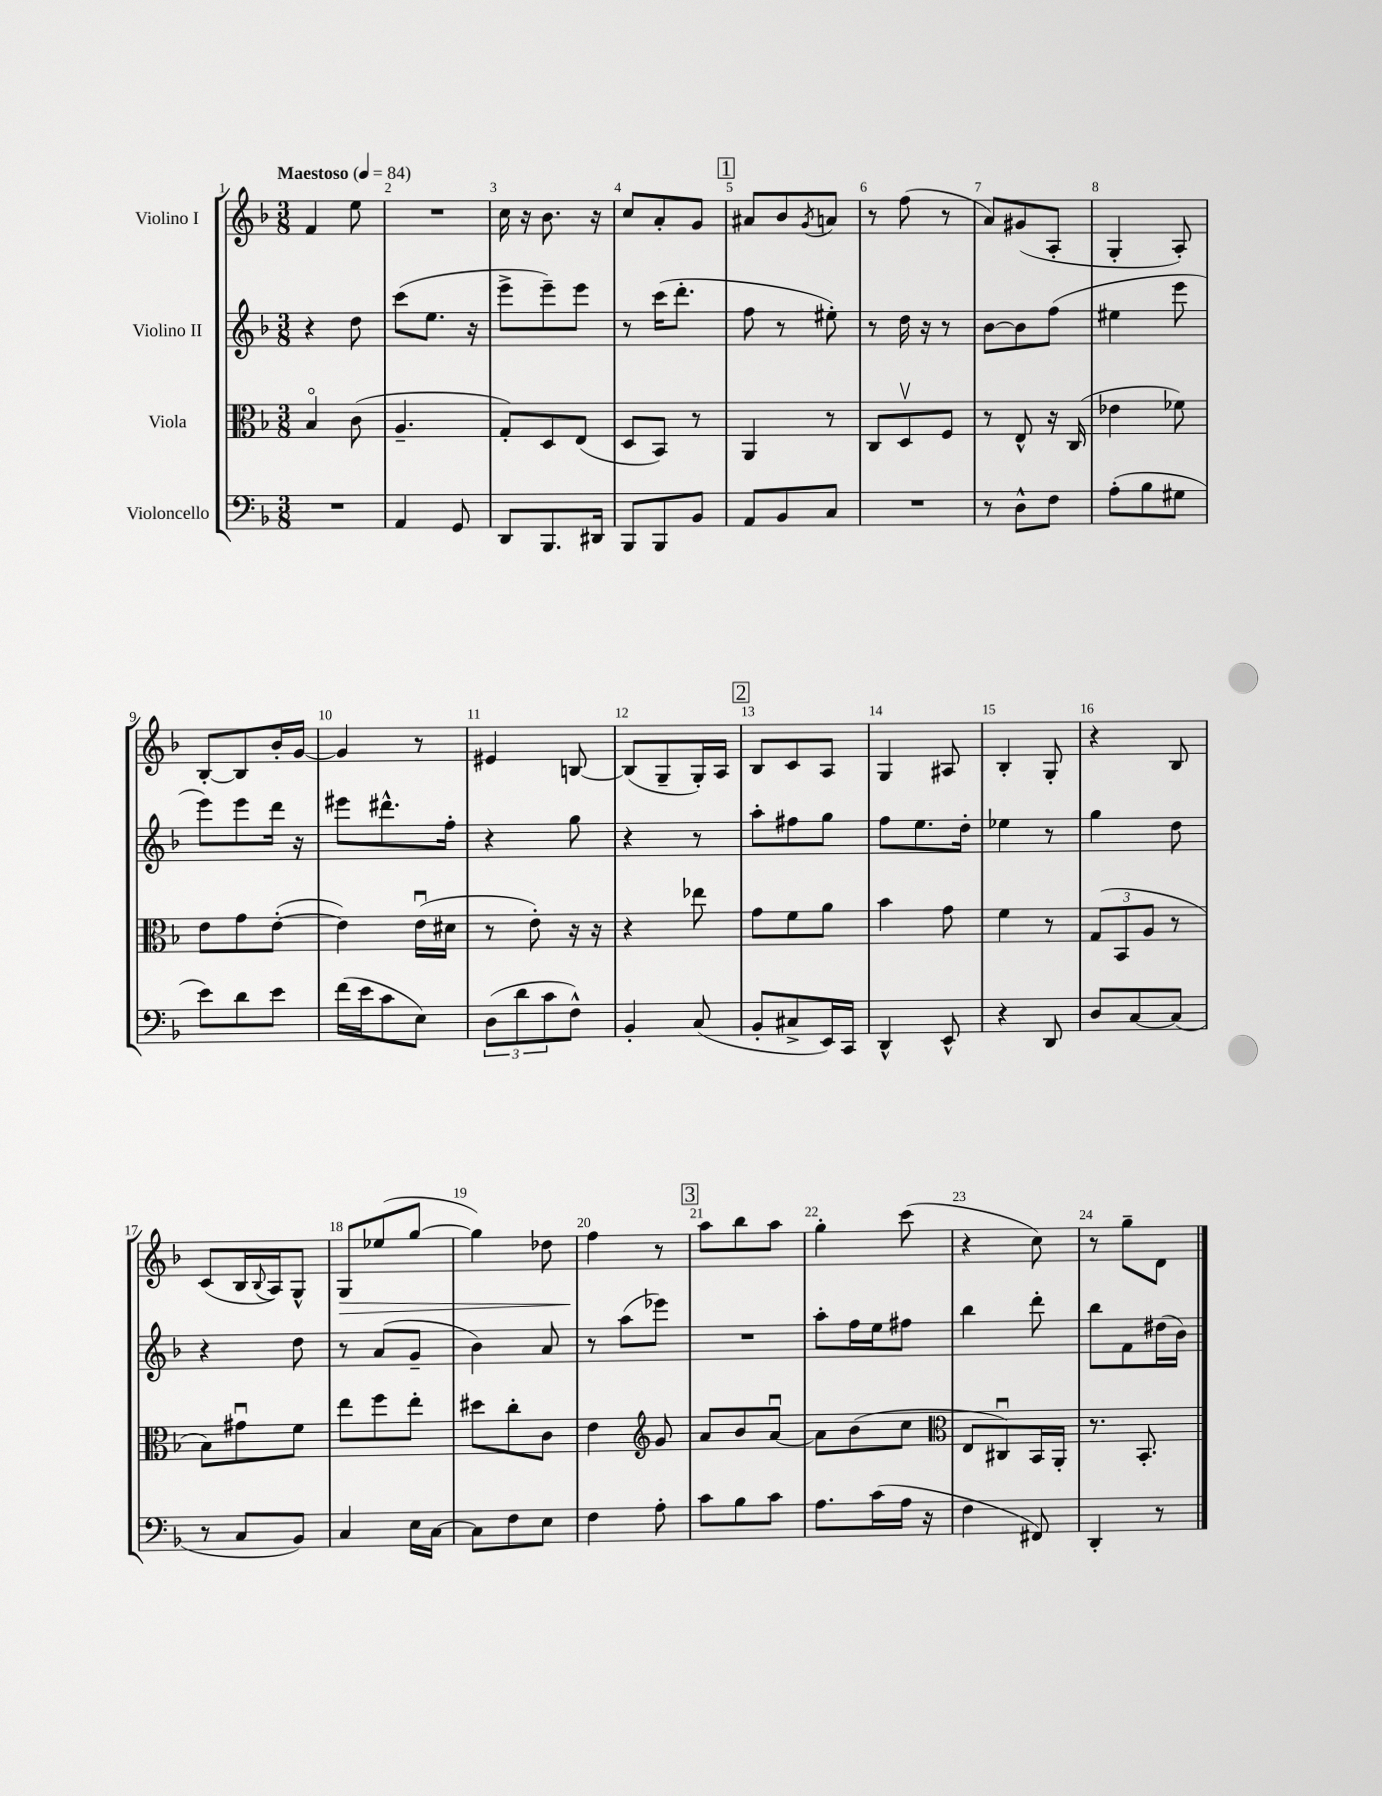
<<
\new StaffGroup <<
\new Staff = "s0" \with { instrumentName = "Violino I" } {
    \clef treble \key f \major \numericTimeSignature \time 3/8 \tempo "Maestoso" 4 = 84
    f'4 e''8 |
    R4. |
    c''16 r16 bes'8. r16 |
    c''8 a'8-. g'8 |
    \mark \markup { \box "1" } ais'8 bes'8 \acciaccatura { g'8 } a'8 |
    r8 f''8( r8 |
    a'8) gis'8( a8-. |
    g4-. a8-.) |
    bes8~-. bes8 bes'16-. g'16~ |
    g'4 r8 |
    eis'4 b8~ |
    b8( g8-- g16-.) a16 |
    \mark \markup { \box "2" } bes8 c'8 a8 |
    g4 ais8 |
    bes4-. g8-. |
    r4 bes8 |
    c'8( bes16 \appoggiatura { bes8 } a16) g8-^ |
    g8\> ees''8( g''8~ |
    g''4) des''8 |
    f''4\! r8 |
    \mark \markup { \box "3" } a''8 bes''8 a''8 |
    g''4-. c'''8( |
    r4 c''8) |
    r8 g''8-- d'8 \bar "|." |
}
\new Staff = "s1" \with { instrumentName = "Violino II" } {
    \clef treble \key f \major \numericTimeSignature \time 3/8
    r4 d''8 |
    c'''8( e''8. r16 |
    e'''8-> e'''8--) e'''8 |
    r8 c'''16( d'''8.-. |
    \mark \markup { \box "1" } f''8 r8 eis''8-.) |
    r8 d''16 r16 r8 |
    bes'8~ bes'8 f''8( |
    eis''4 e'''8 |
    e'''8) e'''8 d'''16 r16 |
    eis'''8 dis'''8.-^ f''16-. |
    r4 g''8 |
    r4 r8 |
    \mark \markup { \box "2" } a''8-. fis''8 g''8 |
    f''8 e''8. d''16-. |
    ees''4 r8 |
    g''4 d''8 |
    r4 d''8 |
    r8 a'8( g'8-- |
    bes'4) a'8 |
    r8 a''8( ees'''8) |
    \mark \markup { \box "3" } R4. |
    a''8-. f''16 e''16 fis''8 |
    bes''4 d'''8-. |
    bes''8 f'8 dis''16( bes'16) \bar "|." |
}
\new Staff = "s2" \with { instrumentName = "Viola" } {
    \clef alto \key f \major \numericTimeSignature \time 3/8
    bes4\flageolet c'8( |
    a4.-- |
    g8-.) d8 e8( |
    d8 bes,8) r8 |
    \mark \markup { \box "1" } a,4 r8 |
    c8 d8\upbow f8 |
    r8 e8-^ r16 c16( |
    ees'4 fes'8) |
    e'8 g'8 e'8~-.( |
    e'4) e'16\downbow( dis'16 |
    r8 e'8-.) r16 r16 |
    r4 ees''8 |
    \mark \markup { \box "2" } g'8 f'8 a'8 |
    bes'4 g'8 |
    f'4 r8 |
    \tuplet 3/2 { g8( bes,8 a8 } r8 |
    bes8) gis'8\downbow f'8 |
    e''8 f''8 e''8-. |
    dis''8 c''8-. c'8 |
    e'4 \clef treble g'8 |
    \mark \markup { \box "3" } a'8 bes'8 a'8~\downbow |
    a'8 bes'8( c''8 |
    \clef alto e8 cis8\downbow) bes,16 a,16-. |
    r8. bes,8.-. \bar "|." |
}
\new Staff = "s3" \with { instrumentName = "Violoncello" } {
    \clef bass \key f \major \numericTimeSignature \time 3/8
    R4. |
    a,4 g,8 |
    d,8 bes,,8. dis,16 |
    bes,,8 bes,,8 bes,8 |
    \mark \markup { \box "1" } a,8 bes,8 c8 |
    R4. |
    r8 d8-^ f8 |
    a8-.( bes8 gis8 |
    e'8) d'8 e'8 |
    f'16( e'16 c'8 e8) |
    \tuplet 3/2 { d8( d'8 c'8 } f8-^) |
    bes,4-. c8( |
    \mark \markup { \box "2" } bes,8-. cis8-> e,16) c,16 |
    d,4-^ e,8-^ |
    r4 d,8 |
    d8 c8~ c8( |
    r8 c8 bes,8) |
    c4 e16 c16~ |
    c8 f8 e8 |
    f4 a8-. |
    \mark \markup { \box "3" } c'8 bes8 c'8 |
    a8. c'16( a16 r16 |
    f4 fis,8) |
    d,4-. r8 \bar "|." |
}
>>
>>
\layout { \context { \Score \override BarNumber.break-visibility = ##(#f #t #t) barNumberVisibility = #all-bar-numbers-visible } }
